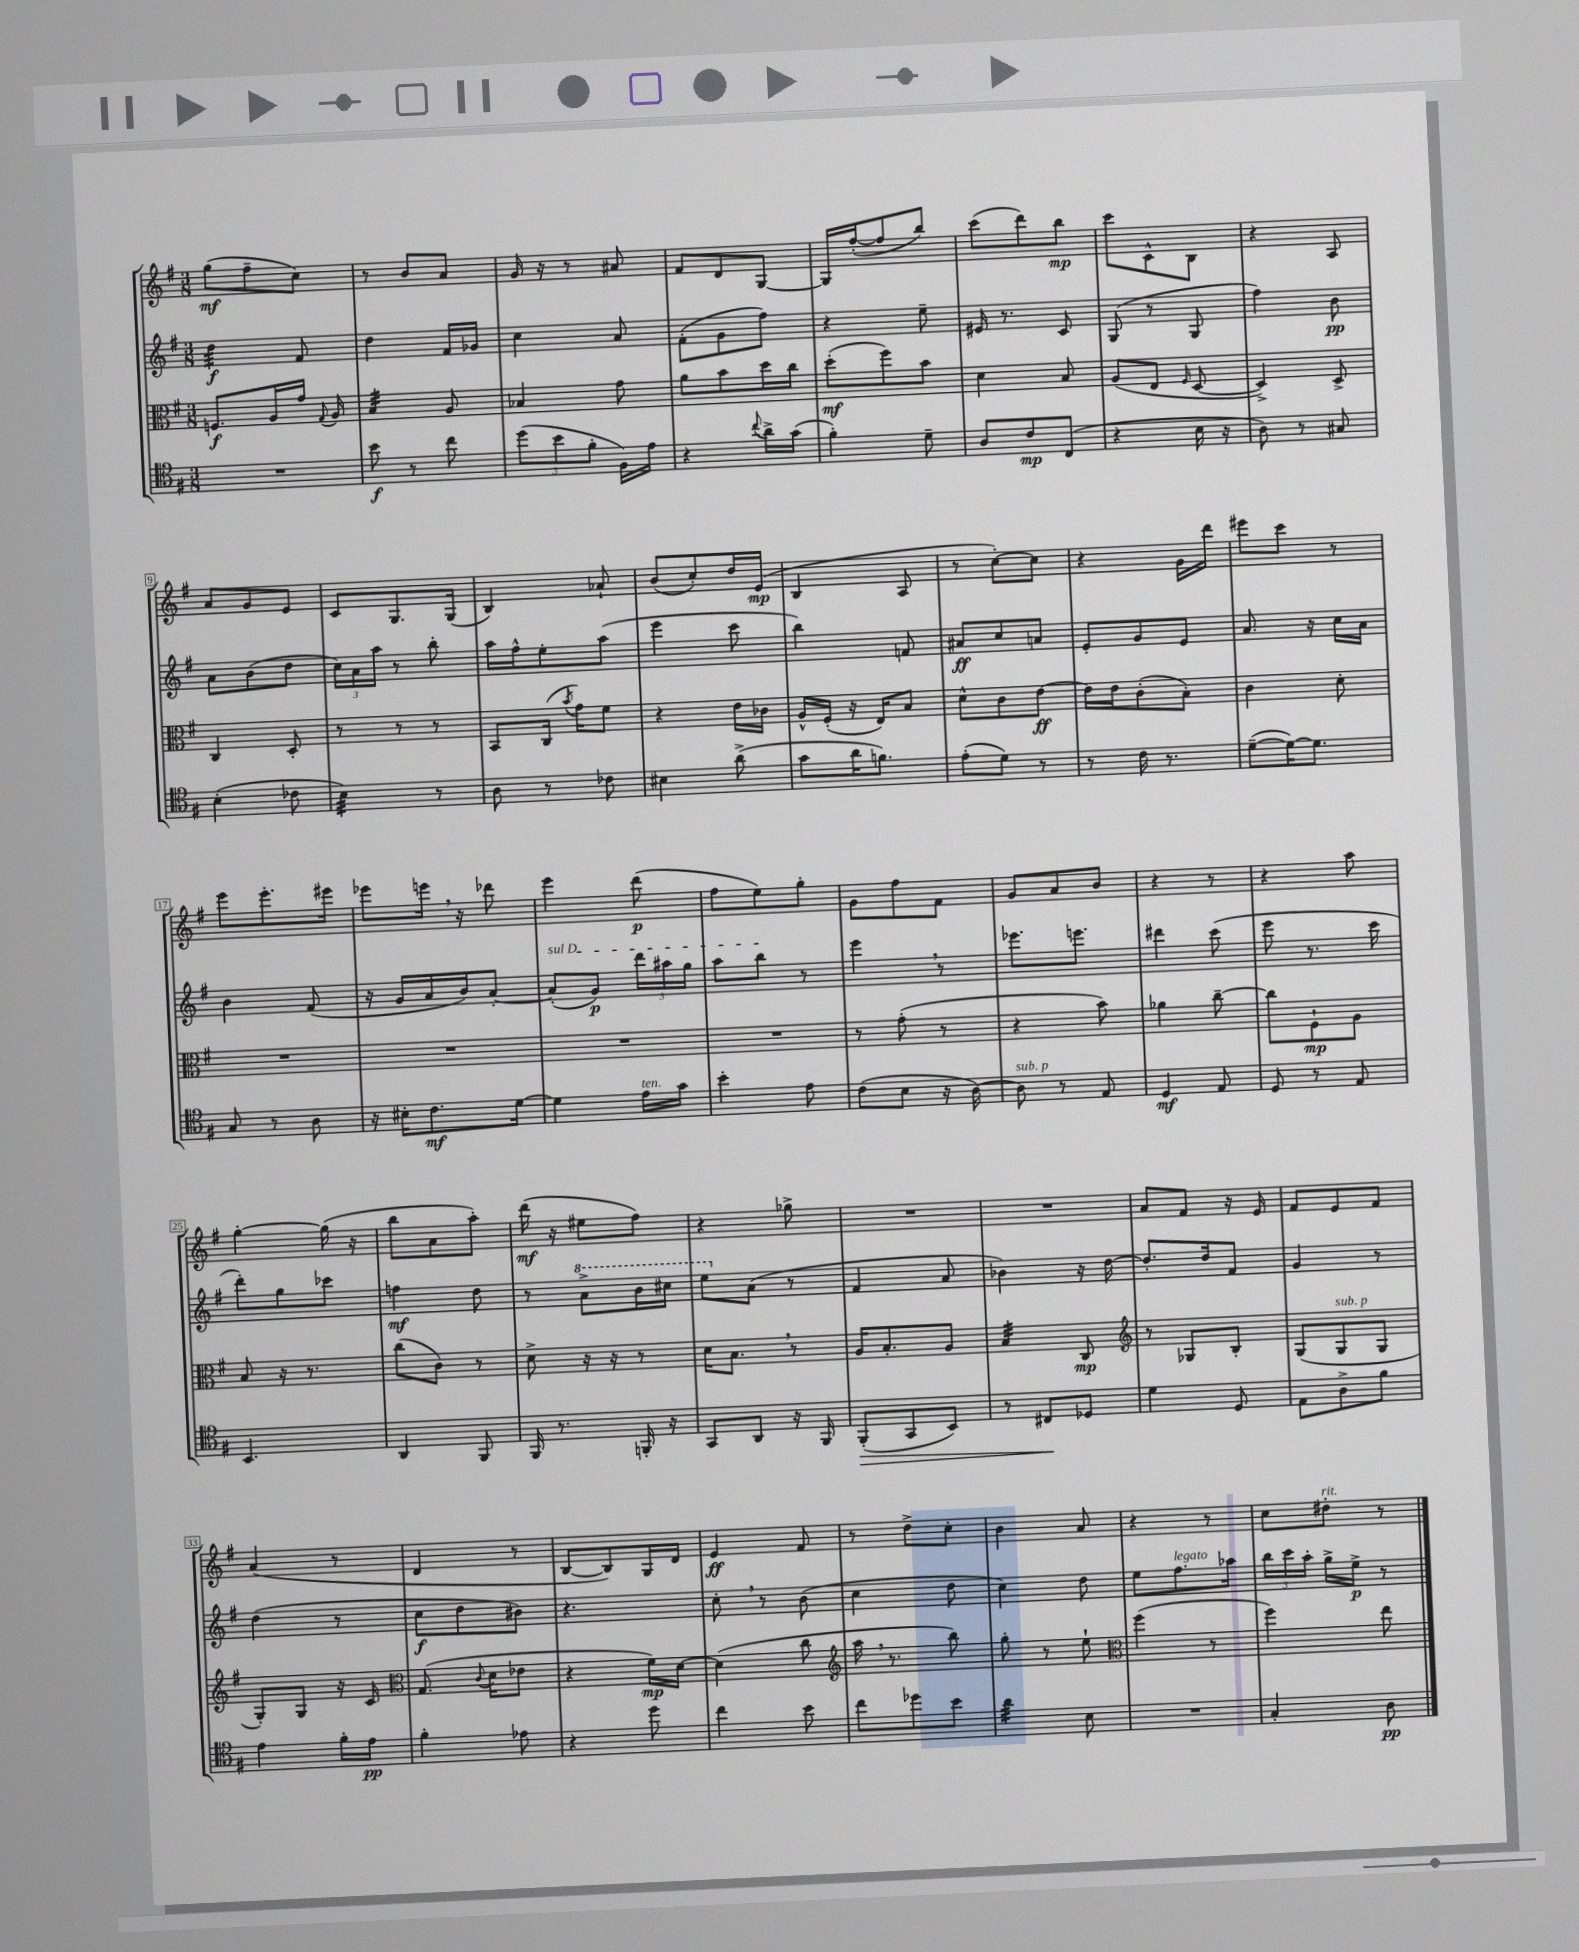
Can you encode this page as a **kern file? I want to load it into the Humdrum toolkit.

**kern	**kern	**kern	**kern
*staff4	*staff3	*staff2	*staff1
*clefC4	*clefC3	*clefG2	*clefG2
*k[f#]	*k[f#]	*k[f#]	*k[f#]
*M3/8	*M3/8	*M3/8	*M3/8
4.r	8.F	4dd	(8gg
.	.	.	8ff#~
.	16A	.	.
.	16g	8f#	8cc)
.	8qqG	.	.
.	16A	.	.
=	=	=	=
8b	4B	4dd	8r
8r	.	.	8b
8cc	8A	16f#	8a
.	.	16g-	.
=	=	=	=
(12dd	4B-	4cc	16g
.	.	.	16r
12b	.	.	.
.	.	.	8r
12f#'	.	.	.
16F#)	8g	8a	8a#
16e	.	.	.
=	=	=	=
4r	8a	(8f#'	8f#
.	8b	8g	8d
8qqcc	.	.	.
16a^	16dd	8ff#)	[8G
(16g	16cc	.	.
=	=	=	=
4f#')	(8dd'	4r	16G]
.	.	.	([16ff#'
.	8ff#)	.	8ff#]
8d~	8b	8ee~	8bb)
=	=	=	=
8A	4d	16e#	(8ccc
.	.	8.r	.
8c	.	.	8ddd)
(8C	8B	8c	8bb
=	=	=	=
4r	(8A	(8G	8ccc
.	8E	8r	8c^^
.	16qqF#	.	.
16B	[8D	8G	8B
16r	.	.	.
=	=	=	=
8A)	4D^])	4ff#)	4r
8r	.	.	.
8G#	8D^	8b	8A
=	=	=	=
(4B'	4C	8a	8a
.	.	(8b	8g
8c-	8D'	8dd	8e
=	=	=	=
4B)	8r	24cc)	8c
.	.	24a	.
.	.	24aa	.
.	8r	8r	8.G
8r	8r	8bb'	.
.	.	.	(16G
=	=	=	=
8A	8BB	16aa	4B)
.	.	16ff#^^	.
8r	(16C	8ee'	.
.	8qb	.	.
.	16g)	.	.
8c-	8f#	(8aa	8a-`
=	=	=	=
4B#	4r	4eee	(8b
.	.	.	8cc')
(8a^	16e	8ccc	16dd
.	16c-	.	(16e
=	=	=	=
8g	16A^^	4bb)	4B
.	(16F#'	.	.
16a	16r	.	.
8.f)	16E)	.	.
.	8B	8f	8A
=	=	=	=
(8e'	8d^^	8a#	8r
8d)	8c	8cc	[8cc')
8r	[8e	8a	8cc]
=	=	=	=
8r	16e]	8e'	4r
.	16e	.	.
16c	(8c'	8g	.
8.r	.	.	.
.	8B')	8e	16g
.	.	.	16ddd
=	=	=	=
([8d~	4c	8.a	8eee#
16d_)	.	.	8ccc
8.d]	.	16r	.
.	8d'	16cc	8r
.	.	16a	.
=	=	=	=
8G	4.r	4b	8eee
8r	.	.	8.eee'
8A	.	(8f#	.
.	.	.	16eee#
=	=	=	=
16r	4.r	16r	8eee-
16B#'	.	16g	.
8.c	.	16a	16eee
.	.	16b)	16r
.	.	[8a'	8ddd-
[16d	.	.	.
=	=	=	=
4d]	4.r	(8a']	4eee
.	.	8g)	.
16e	.	24ddd	(8ddd
.	.	24aa#	.
16g	.	.	.
.	.	24gg	.
=	=	=	=
4b'	4.r	8aa	8ff#
.	.	8bb	8ee)
8e	.	8r	8gg'
=	=	=	=
(8c	8r	4eee	8g
8B	(8g'	.	8ff#
16r	8r	8r	8f#
[16A)	.	.	.
=	=	=	=
8A]	4r	8.eee-	8g
8r	.	.	8a
.	.	8.eee	.
8E	8b)	.	8b
=	=	=	=
4D	4a-	4ddd#	4r
8E	[8cc~	(8ccc	8r
=	=	=	=
8D	8cc]	8eee	4r
8r	8F#`	8.r	.
8E	8A	.	8aa
.	.	16ccc	.
=	=	=	=
4.BB	8B	8ddd')	[4gg'
.	16r	8gg	.
.	8.r	.	.
.	.	8ccc-	(16gg]
.	.	.	16r
=	=	=	=
4AA	(8cc	4ff	8bb
.	8c)	.	8a
8FF#	8r	8dd	8aa')
=	=	=	=
16FF#	8d^	8r	(16ddd
8.r	.	.	16r
.	16r	8aa^	8ee#
.	16r	.	.
16FF'	8r	16bb	8ff#)
16r	.	16ccc#	.
=	=	=	=
8GG	16d	8eee	4r
.	8.B	.	.
8AA	.	(8a	.
16r	8r	8r	8gg-^
16FF#	.	.	.
=	=	=	=
(8FF#'	16A	4f#	4.r
.	8.B'	.	.
8GG	.	.	.
8BB)	8A	8a	.
=	=	=	=
8r	4B	4b-)	4.r
8C#	.	.	.
8D-	8C	16r	.
.	.	[16dd	.
=	=	=	=
*	*clefG2	*	*
4d	8r	8.dd']	8a
.	8G-	.	8f#
.	.	16dd	.
8D	8B'	8f#	16r
.	.	.	16e
=	=	=	=
8E	(8G	4g	8f#
8A^	8G	.	8e
8f#	8G	8r	8f#
=	=	=	=
4e	8G')	(4dd	(4a
.	8G	.	.
16f#'	16r	8r	8r
16e	16c	.	.
=	=	=	=
*	*clefC3	*	*
4f#'	(8.G	8cc	4d
.	.	8dd	.
.	8qqc	.	.
.	16d	.	.
8e-	8e-	8b#)	8r
=	=	=	=
4r	4r	4.r	[8B
.	.	.	8B])
8dd	16f#)	.	16G
.	[16d	.	16d
=	=	=	=
4cc	(4d]	8cc'	4e
.	.	8r	.
8b	8cc	(8b	8f#
=	=	=	=
*	*clefG2	*	*
8cc	16aa	4cc	8r
.	8.r	.	.
8dd-	.	.	8dd^
8b	8bb)	8dd	8cc'
=	=	=	=
4a	8gg'	4cc)	4b
.	8r	.	.
8B	8ee`	8dd	8a
=	=	=	=
*	*clefC3	*	*
4.r	(4ff#	8ee	4r
.	.	8.ff#	.
.	8r	.	8r
.	.	16aa-	.
=	=	=	=
4G'	4ff#)	24bb	8cc
.	.	24ccc	.
.	.	24aa'	.
.	.	16gg^	8dd#'
.	.	16ee^	.
8A	8ee	8r	8r
==	==	==	==
*-	*-	*-	*-
